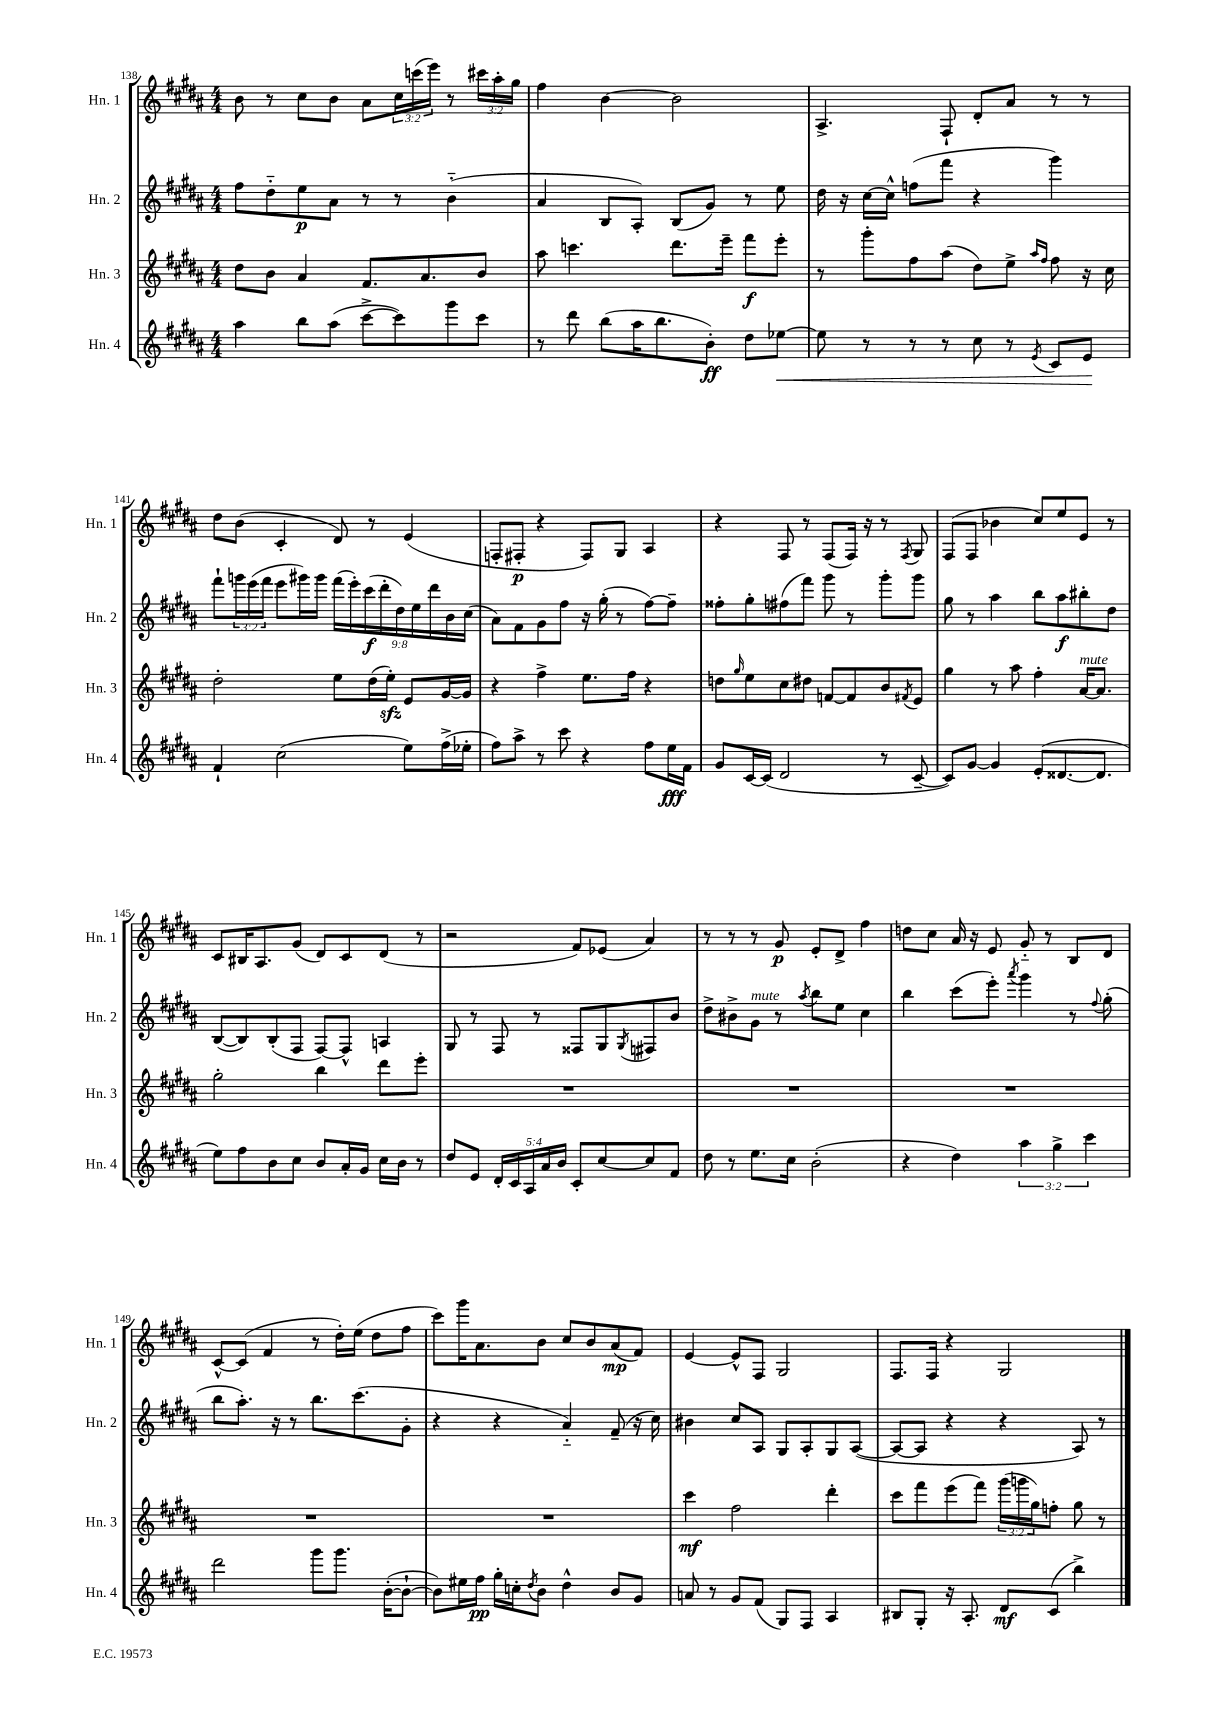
<<
\new StaffGroup <<
\new Staff = "s0" \with { instrumentName = "Hn. 1" shortInstrumentName = "Hn. 1" } {
    \clef treble \key b \major \numericTimeSignature \time 4/4 \override Staff.TupletNumber.text = #tuplet-number::calc-fraction-text
    b'8 r8 cis''8 b'8 ais'8 \tuplet 3/2 { cis''16 c'''16( e'''16) } r8 \tuplet 3/2 { cis'''16 ais''16-. gis''16 } |
    fis''4 b'4~ b'2 |
    ais4.-> fis8-! dis'8-. ais'8 r8 r8 |
    dis''8 b'8( cis'4-. dis'8) r8 e'4( |
    f8-. fis8-.\p r4 fis8) gis8 ais4 |
    r4 fis8 r8 fis8( fis16) r16 r8 \acciaccatura { fis8 } gis8 |
    fis8( fis8 bes'4 cis''8) e''8 e'8 r8 |
    cis'8 bis16 ais8. gis'8( dis'8) cis'8 dis'8( r8 |
    r2 fis'8) ees'8( ais'4) |
    r8 r8 r8 gis'8\p e'8-. dis'8-> fis''4 |
    d''8 cis''8 ais'16 r16 e'8 gis'8-_ r8 b8 dis'8 |
    cis'8~-^ cis'8( fis'4 r8 dis''16-.) e''16( dis''8 fis''8 |
    cis'''8) gis'''16 ais'8. b'8 cis''8 b'8 ais'8\mp( fis'8) |
    e'4~ e'8-^ fis8 gis2 |
    fis8. fis16 r4 gis2 \bar "|." |
}
\new Staff = "s1" \with { instrumentName = "Hn. 2" shortInstrumentName = "Hn. 2" } {
    \clef treble \key b \major \numericTimeSignature \time 4/4 \override Staff.TupletNumber.text = #tuplet-number::calc-fraction-text
    fis''8 dis''8-_ e''8\p ais'8 r8 r8 b'4-_( |
    ais'4 b8 ais8-.) b8( gis'8) r8 e''8 |
    dis''16 r16 cis''16~ cis''16-^ f''8( fis'''8 r4 gis'''4) |
    fis'''8-! \tuplet 3/2 { g'''16 e'''16( fis'''16 } e'''8 gis'''16) gis'''16 \tuplet 9/8 { fis'''16( e'''16-.) cis'''16\f( dis'''16-. dis''16) e''16 dis'''16 b'16 cis''16( } |
    ais'8) fis'8 gis'8 fis''8 r16 gis''16-.( r8 fis''8~) fis''8-- |
    fisis''8-. gis''8-. fis''8( fis'''8) gis'''8 r8 gis'''8-. gis'''8 |
    gis''8 r8 ais''4 b''8 ais''8\f bis''8-. dis''8 |
    b8~( b8) b8-.( fis8 fis8~) fis8-^ a4 |
    gis8 r8 fis8 r8 fisis8 gis8 \acciaccatura { gis8 } fis8 b'8 |
    dis''8-> bis'8-> gis'8^\markup { \italic "mute" } r8 \acciaccatura { ais''8 } b''8 e''8 cis''4 |
    b''4 cis'''8( e'''8-.) \acciaccatura { ais'''8 } gis'''4 r8 \appoggiatura { fis''8 } gis''8-.( |
    b''8 ais''8.-.) r16 r8 b''8. cis'''8.( gis'8-. |
    r4 r4 ais'4-_) fis'8--( r16 cis''16) |
    bis'4 cis''8 ais8 gis8 ais8-. gis8 ais8~( |
    ais8~ ais8 r4 r4 ais8) r8 \bar "|." |
}
\new Staff = "s2" \with { instrumentName = "Hn. 3" shortInstrumentName = "Hn. 3" } {
    \clef treble \key b \major \numericTimeSignature \time 4/4 \override Staff.TupletNumber.text = #tuplet-number::calc-fraction-text
    dis''8 b'8 ais'4 fis'8. ais'8. b'8 |
    ais''8 c'''4. dis'''8. e'''16-- fis'''8\f e'''8-. |
    r8 gis'''8-. fis''8 ais''8( dis''8) e''8-> \grace { ais''16 fis''16 } fis''8 r16 cis''16 |
    dis''2-. e''8 dis''16( e''16-.\sfz) e'8 gis'16~ gis'16 |
    r4 fis''4-> e''8. fis''16 r4 |
    d''8 \grace { gis''16 } e''8 cis''8 dis''8 f'8~ f'8 b'8 \acciaccatura { fis'8 } e'8 |
    gis''4 r8 ais''8 fis''4-. ais'16~^\markup { \italic "mute" } ais'8. |
    gis''2-. b''4 dis'''8 e'''8-. |
    R1 |
    R1 |
    R1 |
    R1 |
    R1 |
    cis'''4\mf fis''2 dis'''4-. |
    cis'''8 fis'''8 e'''8( fis'''8) \tuplet 3/2 { gis'''16( g'''16 gis''16) } f''8-. gis''8 r8 \bar "|." |
}
\new Staff = "s3" \with { instrumentName = "Hn. 4" shortInstrumentName = "Hn. 4" } {
    \clef treble \key b \major \numericTimeSignature \time 4/4 \override Staff.TupletNumber.text = #tuplet-number::calc-fraction-text
    ais''4 b''8 ais''8( cis'''8~-> cis'''8) gis'''8 cis'''8 |
    r8 dis'''8 b''8( ais''16 b''8. b'8-.\ff) dis''8 ees''8~\< |
    ees''8 r8 r8 r8 cis''8 r8 \acciaccatura { e'8 } cis'8 e'8\! |
    fis'4-! cis''2( e''8) fis''16->( ees''16-. |
    fis''8) ais''8-> r8 cis'''8 r4 fis''8 e''16\fff fis'16 |
    gis'8 cis'16~ cis'16( dis'2 r8 cis'8~-- |
    cis'8) gis'8~ gis'4 e'8-.( disis'8.~ disis'8. |
    e''8) fis''8 b'8 cis''8 b'8 ais'16-. gis'16 cis''16 b'16 r8 |
    dis''8 e'8 \tuplet 5/4 { dis'16-. cis'16 ais16 ais'16 b'16 } cis'8-. cis''8~ cis''8 fis'8 |
    dis''8 r8 e''8. cis''16 b'2-.( |
    r4 dis''4) \tuplet 3/2 { ais''4 gis''4-> cis'''4 } |
    dis'''2 gis'''8 gis'''8. b'16~-.( b'8~-! |
    b'8) eis''16 fis''16\pp gis''16-. c''16-. \acciaccatura { dis''8 } b'8 dis''4-^ b'8 gis'8 |
    a'8 r8 gis'8 fis'8( gis8) fis8 ais4 |
    bis8 gis8-. r16 ais8.-. dis'8\mf cis'8( b''4->) \bar "|." |
}
>>
>>
\layout { \context { \Score currentBarNumber = #138 } }
